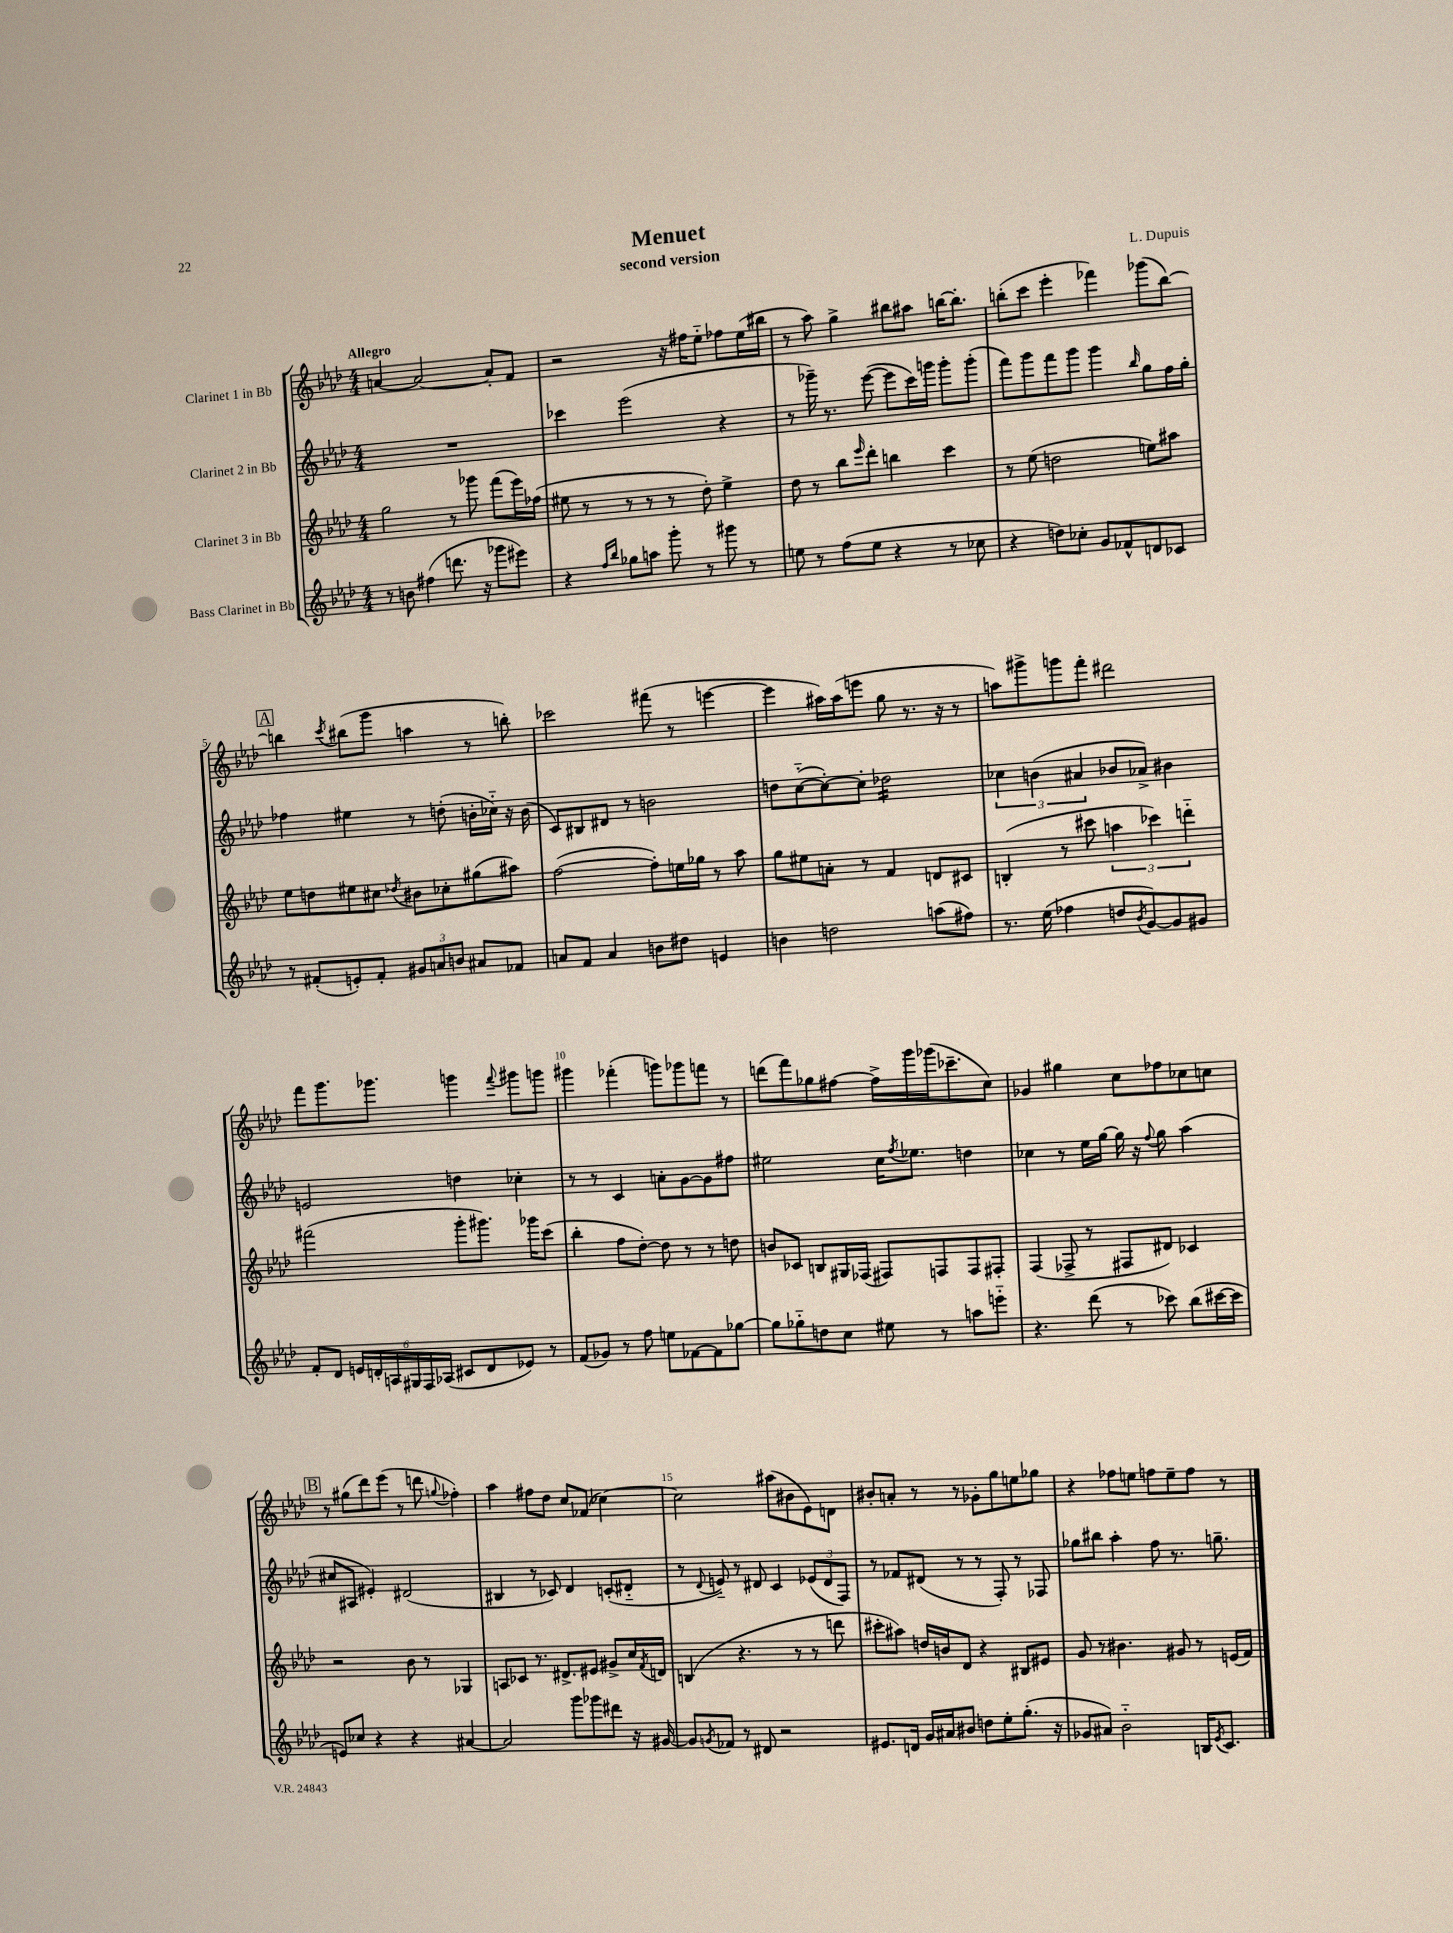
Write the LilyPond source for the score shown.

\header { title = "Menuet" composer = "L. Dupuis" subtitle = "second version" }
<<
\new StaffGroup <<
\new Staff = "s0" \with { instrumentName = "Clarinet 1 in Bb" } {
    \clef treble \key aes \major \numericTimeSignature \time 4/4 \tempo "Allegro"
    a'4~ a'2~ a'8-. f'8 |
    r2 r16 fis''16 ees''8-_ fes''8 ees''16( bis''16 |
    r8 aes''8) g''4-> bis''8 ais''8 b''16~ b''8.-. |
    b''8-.( c'''8 ees'''4-. fes'''4) ges'''8( b''8~) |
    \mark \markup { \box "A" } b''4 \acciaccatura { c'''8 } bis''8( g'''8 a''4 r8 b''8-.) |
    ces'''2 fis'''8( r8 e'''4~ |
    e'''4 ais''16) ais''16( e'''8 g''8 r8. r16 r8 |
    a''8) gis'''8-> g'''8 f'''8-. dis'''2 |
    f'''8 g'''8. ges'''8. g'''4 \appoggiatura { f'''8 } gis'''8 g'''8 |
    gis'''4 fes'''4-.( g'''8) ges'''8 f'''8 r8 |
    d'''8( f'''8) ges''8 fis''8~ fis''16-> g'''16 ges'''16( ces'''8.-- c''8) |
    ges'4 gis''4 c''8 fes''8 ces''8 c''8 |
    \mark \markup { \box "B" } r8 gis''8( des'''8) ees'''8( r8 d'''8 \appoggiatura { g''8 } fes''4-.) |
    aes''4 fis''8 des''8 c''8 fes'8( ces''4~) |
    ces''2 ais''8( bis'8 ees'8) d'8 |
    bis'8-. a'8-. r8 r8 ges'8-. g''8 e''8 ges''8 |
    r4 fes''8 e''8 f''8 e''8-- f''8 r8 \bar "|." |
}
\new Staff = "s1" \with { instrumentName = "Clarinet 2 in Bb" } {
    \clef treble \key aes \major \numericTimeSignature \time 4/4
    R1 |
    ces'''4 ees'''2( r4 |
    r8 ges'''16--) r8. ees'''8~( ees'''8 c'''16) g'''16 g'''8-. g'''8-.( |
    f'''8) g'''8 f'''8 g'''8 g'''4 \grace { bes''16 } g''8 f''16 g''16-. |
    \mark \markup { \box "A" } fes''4 eis''4 r8 d''8-.( b'16-. ces''16-_) r16 b'16( |
    c'8) bis8 dis'8 r8 b'2 |
    d''8 c''8~-_( c''8~-.) c''8-. des''2:16 |
    \tuplet 3/2 { ces''4 b'4( ais'4 } bes'8 aes'8->) bis'4 |
    e'2 d''4 ces''4-. |
    r8 r8 c'4 a'8-. g'8~ g'8 fis''8 |
    eis''2 c''16 \acciaccatura { f''8 } ees''8. d''4 |
    ces''4 r8 ees''16 g''16~ g''16 r16 \appoggiatura { f''8 } g''8 aes''4( |
    \mark \markup { \box "B" } cis''8 ais8 eis'4-.) dis'2( |
    bis4 r8 ces'8) des'4 c'8-.( dis'8-_ |
    r8 \appoggiatura { des'8 } e'8-_) r8 dis'8 c'4 \tuplet 3/2 { ees'8( dis'8 f8) } |
    r8 fes'8 dis'8( r8 r8 f8-.) r8 fes8 |
    ges''8 bis''8 aes''4-. f''8 r8. g''8.-- \bar "|." |
}
\new Staff = "s2" \with { instrumentName = "Clarinet 3 in Bb" } {
    \clef treble \key aes \major \numericTimeSignature \time 4/4
    g''2 r8 ges'''8 f'''8( ees'''16) fes''16( |
    eis''8 r8 r8 r8 r8 des''8-.) eis''4-> |
    des''8 r8 bes''8 \grace { ees'''16 } des'''8-. b''4 c'''4 |
    r8 ees''8( d''2 e''8) ais''8 |
    \mark \markup { \box "A" } ees''8 d''8 eis''8 cis''8 \acciaccatura { des''8 } bis'8 ces''8-. gis''8( ais''8) |
    f''2~( f''8-.) e''16 ges''16 r8 aes''8 |
    g''8 eis''8 a'8-. r8 f'4 d'8 cis'8 |
    b4-.( r8 cis'''8 \tuplet 3/2 { a''4 ces'''4) d'''4-_ } |
    fis'''2( g'''8-. gis'''8.) ges'''16 c'''8( |
    bes''4-. f''8 des''8~-.) des''8 r8 r8 d''8 |
    b'8 ces'8 b8 gis16 fes16( fis8) f8 f8 fis8-. |
    f4( fes8-> r8 fis8 dis'8) ces'4 |
    \mark \markup { \box "B" } r2 bes'8 r8 ges4 |
    a8 ces'8 r8. dis'8.-> eis'8 gis'8-> c''16 \acciaccatura { f'8 } d'16 |
    b4( r4. r8 r8 d'''8 |
    cis'''8-. ais''8) d''16 b'16 des'8 r4 bis8 eis'8 |
    g'8 r8 bis'4. gis'8 r8 e'16( f'16) \bar "|." |
}
\new Staff = "s3" \with { instrumentName = "Bass Clarinet in Bb" } {
    \clef treble \key aes \major \numericTimeSignature \time 4/4
    r8 b'8 fis''4( d'''8. r16 ges'''8 eis'''8) |
    r4 \grace { f''16 bes''16 } ges''8 a''8 g'''8-. r8 gis'''8 r8 |
    e''8 r8 f''8( e''8 r4 r8 ces''8 |
    r4 d''8) ces''8-. g'8 fes'8-^ d'8 ces'8 |
    \mark \markup { \box "A" } r8 fis'8-.( e'8-.) fis'8-. \tuplet 3/2 { gis'8 a'8 b'8 } ais'8 fes'8 |
    a'8 f'8 a'4 b'8 dis''8 e'4 |
    b'4 d''2 a''8( fis''8) |
    r8. ees''16( fes''4 d''8 \acciaccatura { bes'8 } g'8~) g'8 gis'8 |
    f'8-. des'8 \tuplet 6/4 { e'16 d'16-. a16 gis16 f16 aes16( } cis'8 d'8 ees'8) r8 |
    f'8( ges'8) r8 f''8 e''8 fes'8~ fes'8 ges''8~ |
    ges''8 ges''8-_ d''8 c''8 eis''8 r8 a''8 e'''8-_ |
    r4. des'''8( r8 ces'''8) bes''8( cis'''16~ cis'''16 |
    \mark \markup { \box "B" } e'8) ces''8 r4 r4 ais'4~ |
    ais'2 g'''8 ges'''8 dis'''8 r16 gis'16~ |
    gis'8 \acciaccatura { g'8 } fes'8 r8 dis'8 r2 |
    eis'8. d'16 g'16 ais'16 bis'8 d''8 ees''8-. g''8.-.( r16 |
    ges'8 ais'8) bes'2-_ b16 \acciaccatura { ees'8 } c'8. \bar "|." |
}
>>
>>
\layout { \context { \Score \override BarNumber.break-visibility = ##(#f #t #t) barNumberVisibility = #(every-nth-bar-number-visible 5) } }
